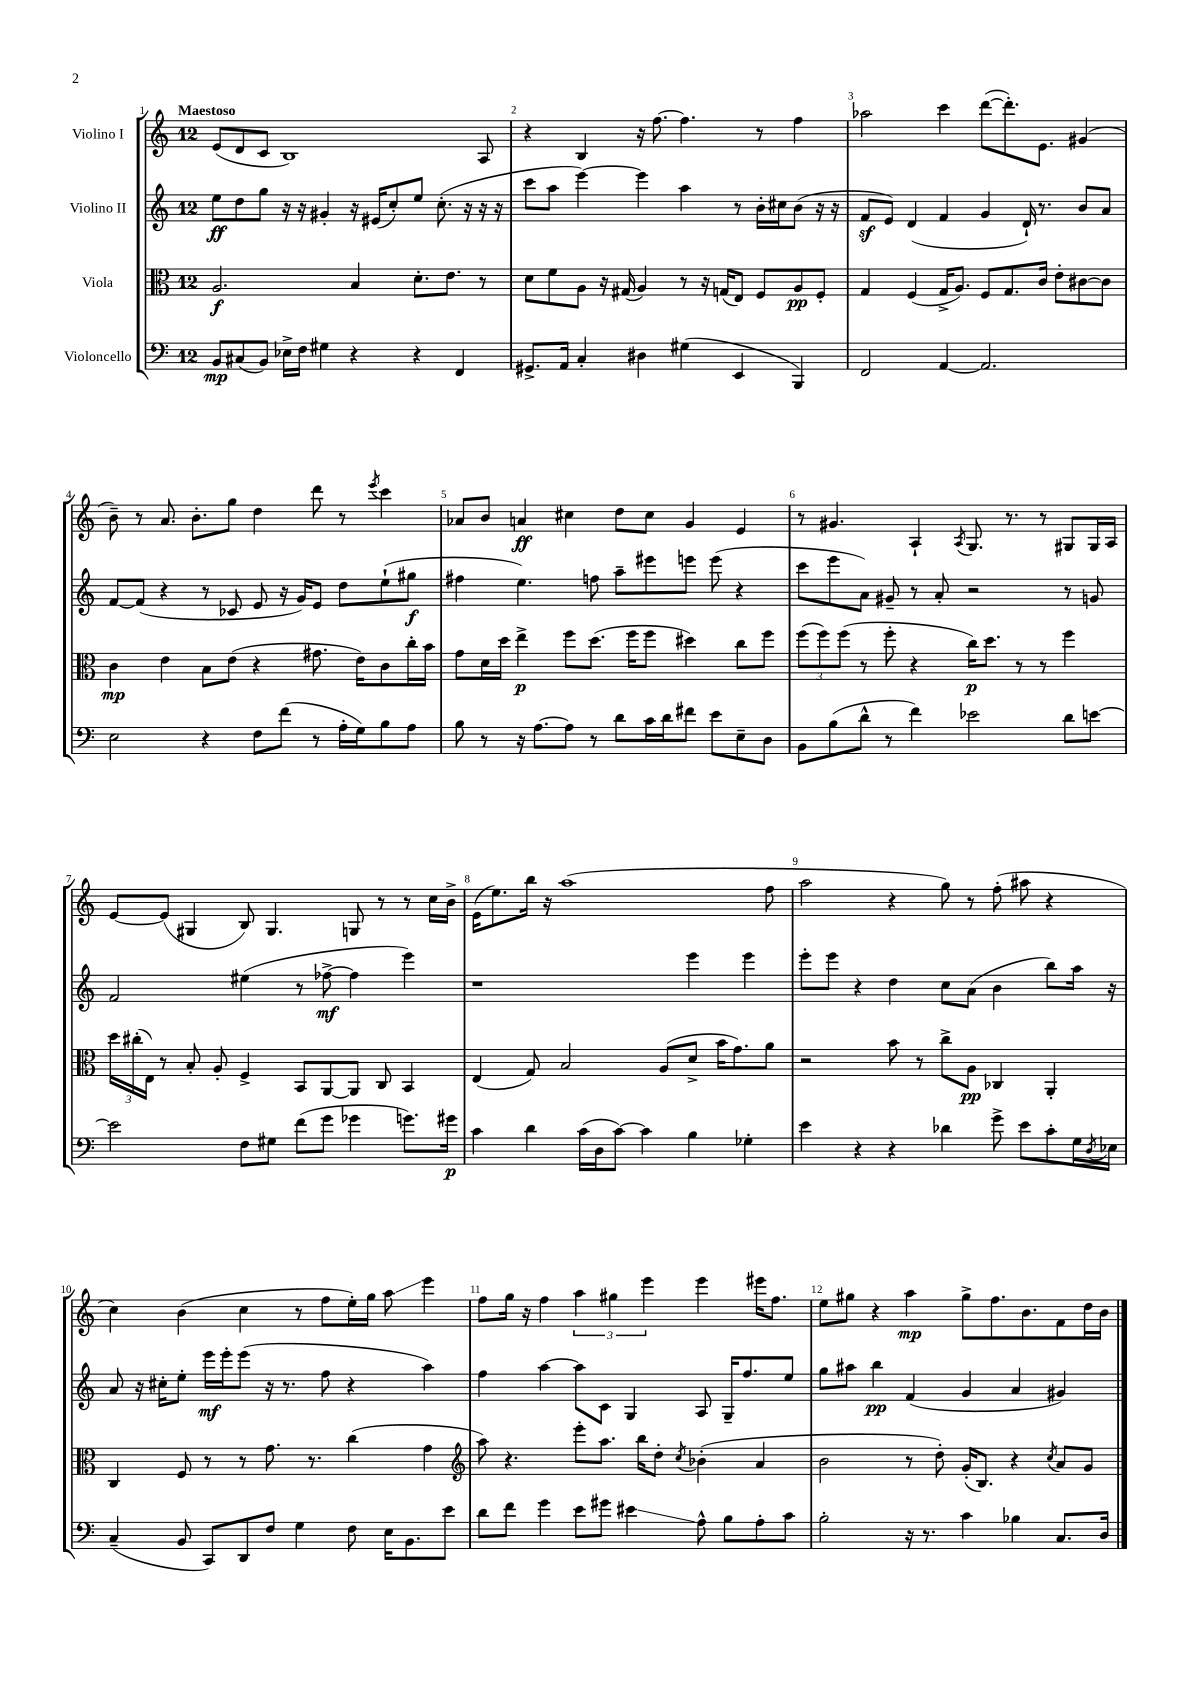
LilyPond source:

<<
\new StaffGroup <<
\new Staff = "s0" \with { instrumentName = "Violino I" } {
    \clef treble \key c \major \once \override Staff.TimeSignature.style = #'single-digit \time 12/8 \tempo "Maestoso"
    e'8( d'8 c'8 b1) a8 |
    r4 b4 r16 f''8.~ f''4. r8 f''4 |
    aes''2 c'''4 d'''8~( d'''8.-.) e'8. gis'4( |
    b'8--) r8 a'8. b'8.-. g''8 d''4 d'''8 r8 \acciaccatura { e'''8 } c'''4 |
    aes'8 b'8 a'4\ff cis''4 d''8 cis''8 g'4 e'4 |
    r8 gis'4. a4-! \acciaccatura { a8 } g8. r8. r8 gis8 gis16 a16 |
    e'8~ e'8( gis4 b8) gis4. g8 r8 r8 c''16 b'16-> |
    e'16( e''8.) b''16 r16 a''1( f''8 |
    a''2 r4 g''8) r8 f''8-.( ais''8 r4 |
    c''4) b'4( c''4 r8 f''8 e''16-.) g''16 a''8\glissando e'''4 |
    f''8 g''16 r16 f''4 \tuplet 3/2 { a''4 gis''4 e'''4 } e'''4 eis'''16 f''8. |
    e''8 gis''8 r4 a''4\mp gis''8-> f''8. b'8. f'8 d''16 b'16 \bar "|." |
}
\new Staff = "s1" \with { instrumentName = "Violino II" } {
    \clef treble \key c \major \once \override Staff.TimeSignature.style = #'single-digit \time 12/8
    e''8\ff d''8 g''8 r16 r16 gis'4-. r16 eis'16( c''8-.) e''8 c''8.-.( r16 r16 r16 |
    c'''8 a''8 e'''4~) e'''4 a''4 r8 b'16-. cis''16 b'8( r16 r16 |
    f'8\sf e'8) d'4( f'4 g'4 d'16-!) r8. b'8 a'8 |
    f'8~ f'8( r4 r8 ces'8 e'8 r16 g'16) e'8 d''8 e''8-!( gis''8\f |
    fis''4 e''4.) f''8 a''8-- eis'''8 e'''8 e'''8( r4 |
    c'''8 e'''8 a'8) gis'8-- r8 a'8-. r2 r8 g'8 |
    f'2 eis''4( r8 fes''8~->\mf fes''4 e'''4) |
    r1 e'''4 e'''4 |
    e'''8-. e'''8 r4 d''4 c''8 a'8( b'4 b''8) a''16 r16 |
    a'8 r16 cis''16-. e''8-. e'''16\mf e'''16-. e'''8( r16 r8. f''8 r4 a''4) |
    f''4 a''4~ a''8 c'8 g4 a8 g16-- f''8. e''8 |
    g''8 ais''8 b''4\pp f'4( g'4 a'4 gis'4) \bar "|." |
}
\new Staff = "s2" \with { instrumentName = "Viola" } {
    \clef alto \key c \major \once \override Staff.TimeSignature.style = #'single-digit \time 12/8
    a2.\f b4 d'8.-. e'8. r8 |
    d'8 f'8 a8 r16 gis16( a4) r8 r16 g16( e8) f8 a8\pp f8-. |
    g4 f4( g16-> a8.) f8 g8. c'16 e'8-. cis'8~ cis'8 |
    c'4\mp e'4 b8 e'8( r4 gis'8. e'16) c'8 c''16-. b'16 |
    g'8 d'16 d''16 e''4->\p f''8 d''8.( f''16 f''8 dis''4) c''8 f''8 |
    \tuplet 3/2 { f''8( f''8) f''8( } r8 f''8-. r4 c''16\p) d''8. r8 r8 f''4 |
    \tuplet 3/2 { d''16 cis''16-.( e16) } r8 b8-. a8-. f4-> b,8 a,8~ a,8 c8 b,4 |
    e4( g8) b2 a8( d'8-> b'16 g'8.) a'8 |
    r2 b'8 r8 c''8-> a8\pp ces4 a,4-. |
    c4 f8 r8 r8 g'8. r8. c''4( g'4 |
    \clef treble a''8) r4. e'''8-. a''8. b''16 d''8-. \acciaccatura { c''8 } bes'4-.( a'4 |
    b'2 r8 d''8-.) g'16-.( b8.) r4 \acciaccatura { c''8 } a'8 g'8 \bar "|." |
}
\new Staff = "s3" \with { instrumentName = "Violoncello" } {
    \clef bass \key c \major \once \override Staff.TimeSignature.style = #'single-digit \time 12/8
    b,8\mp cis8( b,8) ees16-> f16 gis4 r4 r4 f,4 |
    gis,8.-> a,16 c4-. dis4 gis4( e,4 b,,4) |
    f,2 a,4~ a,2. |
    e2 r4 f8 f'8( r8 a16-. g16) b8 a8 |
    b8 r8 r16 a8.~ a8 r8 d'8 c'16 d'16 fis'8 e'8 e8-- d8 |
    b,8 b8( d'8-^ r8 f'4) ees'2 d'8 e'8~ |
    e'2 f8 gis8 f'8( g'8 ges'4 g'8.) gis'16\p |
    c'4 d'4 c'16( d16 c'8~) c'4 b4 ges4-. |
    e'4 r4 r4 des'4 g'8-> e'8 c'8-. g16 \acciaccatura { d8 } ees16 |
    c4--( b,8 c,8) d,8 f8 g4 f8 e16 b,8. e'8 |
    d'8 f'8 g'4 e'8 gis'8 eis'4\glissando a8-^ b8 a8-. c'8 |
    b2-. r16 r8. c'4 bes4 c8. d16 \bar "|." |
}
>>
>>
\layout { \context { \Score \override BarNumber.break-visibility = ##(#f #t #t) barNumberVisibility = #all-bar-numbers-visible } }
